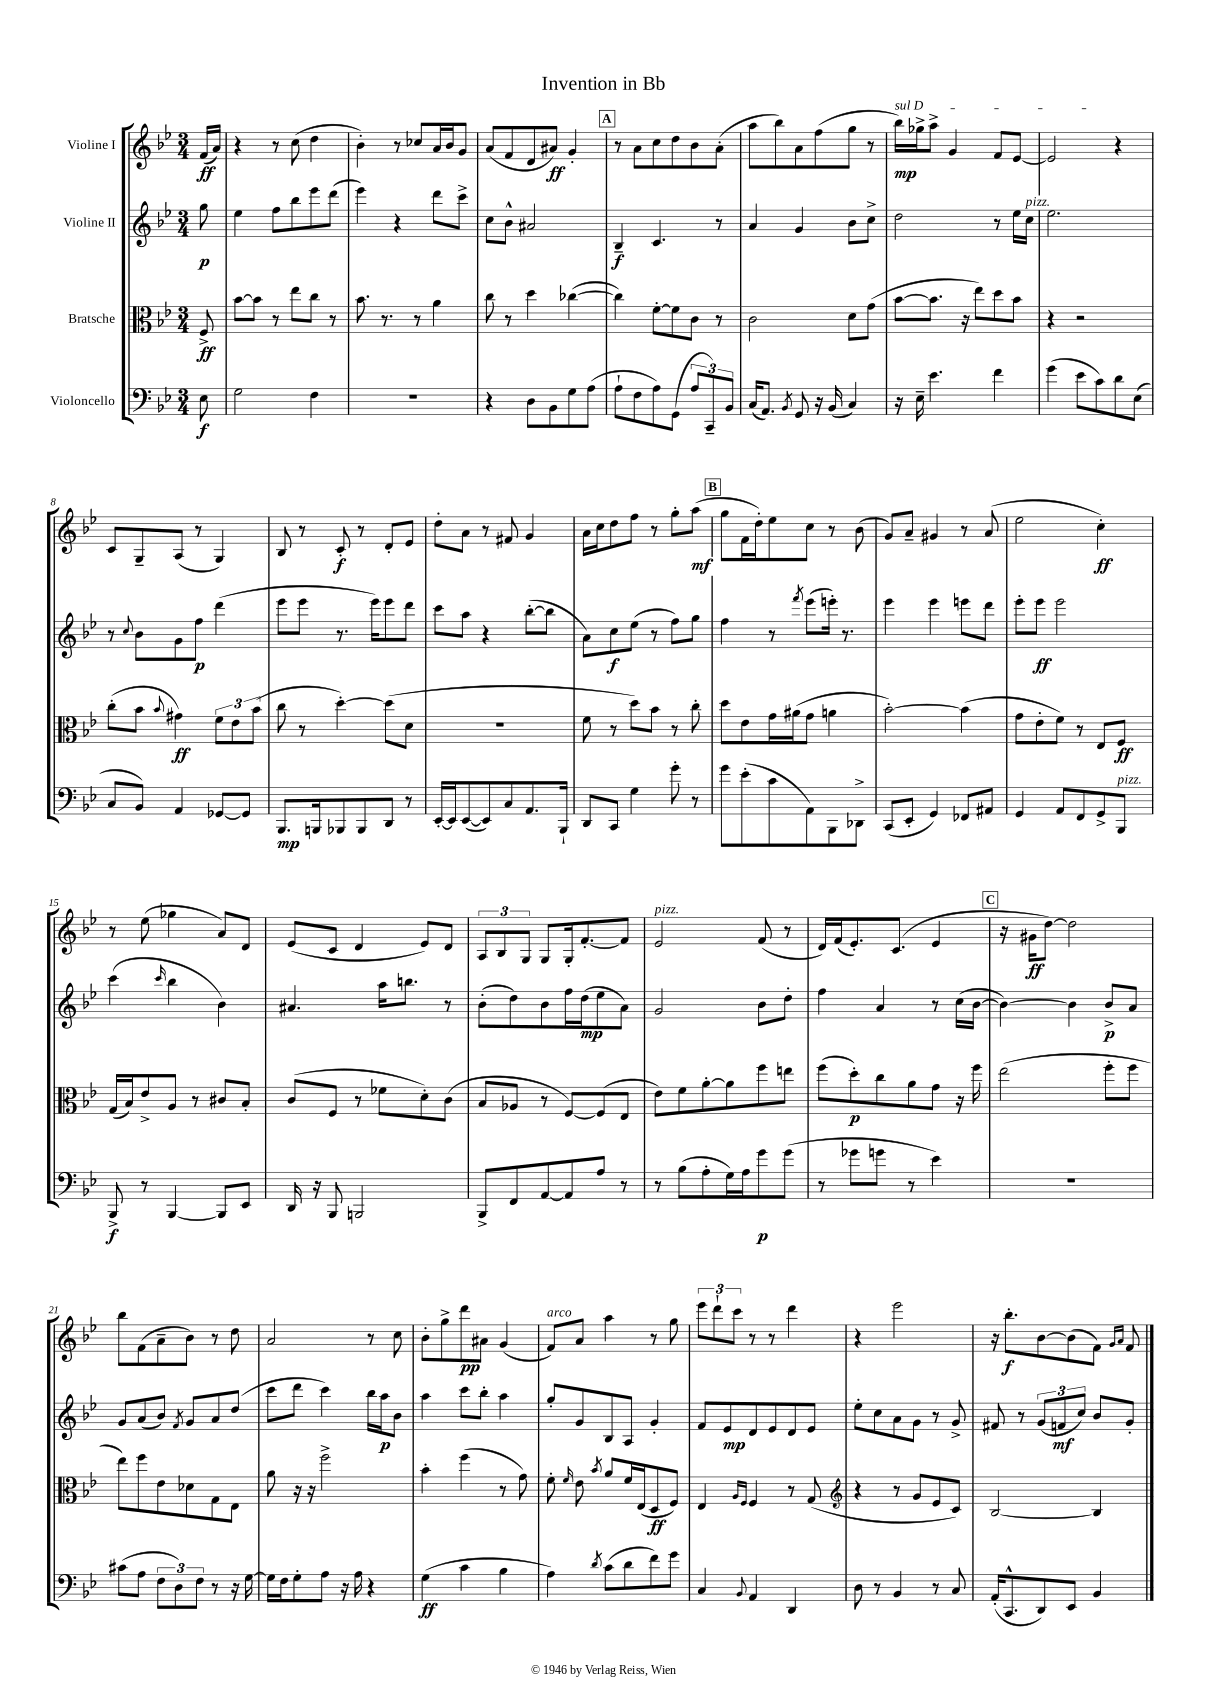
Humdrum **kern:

**kern	**kern	**kern	**kern
*staff4	*staff3	*staff2	*staff1
*clefF4	*clefC3	*clefG2	*clefG2
*k[b-e-]	*k[b-e-]	*k[b-e-]	*k[b-e-]
*M3/4	*M3/4	*M3/4	*M3/4
8E-	8F^	8gg	(16f
.	.	.	16a)
=	=	=	=
2G	[8b-	4ee-	4r
.	8b-]	.	.
.	8r	8ff	8r
.	8ee-	8bb-	(8cc
4F	8cc	8eee-	4dd
.	8r	(8ddd	.
=	=	=	=
2.r	8.b-	4eee-)	4b-')
.	8.r	.	.
.	.	4r	8r
.	8r	.	8cc-
.	4a	8ddd	16a
.	.	.	16b-
.	.	8ccc^	8g
=	=	=	=
4r	8cc	8cc	(8a
.	8r	8b-^^	8f
8D	4dd	2a#	8d
8BB-	.	.	8a#)
8G	([4cc-	.	4g'
(8A	.	.	.
=	=	=	=
8A`	4cc-])	4B-~	8r
8F	.	.	8a
8A)	[8f'	4.c	8cc
(8GG	8f]	.	8dd
12A	8c	.	8b-
12CC~)	.	.	.
.	8r	8r	(8a'
12BB-	.	.	.
=	=	=	=
(16C	2c	4a	8aa
8.AA)	.	.	.
.	.	.	8bb-)
8qBB-	.	.	.
8GG	.	4g	8a
16r	.	.	(8ff
(16BB-	.	.	.
4C)	8d	8b-	8gg
.	(8g	8cc^	8r
=	=	=	=
16r	[8b-	2dd	16bb-)
16E-~	.	.	16gg-^
4.e-	8.b-]	.	8aa^
.	.	.	4g
.	16r	.	.
.	8ee-)	.	.
4f	8dd	8r	8f
.	8b-	16ee-	[8e-
.	.	16cc	.
=	=	=	=
(4g	4r	2.ee-	2e-]
8e-	2r	.	.
8c)	.	.	.
8d	.	.	4r
(8E-	.	.	.
=	=	=	=
8C	(8cc'	8r	8c
.	.	8qqcc	.
8BB-)	8b-	8b-	8G~
.	8qqb-	.	.
4AA	4g#)	8g	(8A
.	.	8ff	8r
[8GG-	12f	(4ddd	4G)
.	12e-	.	.
8GG-]	.	.	.
.	(12b-	.	.
=	=	=	=
8.BBB-	8cc	8eee-	8B-
.	8r	8eee-	8r
16BBB	.	.	.
8BBB-	[4dd')	8.r	8c'
8BBB-	.	.	8r
.	.	16eee-)	.
8DD	(8dd]	8eee-	8d'
8r	8d	8ddd	8e-
=	=	=	=
[16EE-'	2.r	8ccc	8dd'
16EE-]	.	.	.
([8EE-	.	8aa	8a
8EE-])	.	4r	8r
8C	.	.	8f#
8.AA	.	([8bb-'	4g
.	.	8bb-]	.
16BBB-`	.	.	.
=	=	=	=
8DD	8f	8a)	16a
.	.	.	16cc
8CC	8r	8cc	8dd
4G	8dd)	(8ee-	8ff
.	8b-	8r	8r
8g'	8r	8ff)	8gg'
8r	8cc'	8gg	(8aa
=	=	=	=
8g	8dd	4ff	8gg
(8e-'	8e-	.	16f
.	.	.	16dd')
8c	16g	8r	8ee-
.	(16a#	.	.
.	.	8qfff	.
8AA)	8g	(8eee-	8cc
8BBB-	4a	16eee')	8r
.	.	8.r	.
8DD-^	.	.	(8b-
=	=	=	=
(8CC	[2b-')	4eee-	8g)
8EE-'	.	.	8a~
4GG)	.	4eee-	4g#
8FF-	(4b-]	8eee	8r
8AA#	.	8ddd	(8a
=	=	=	=
4GG	8g	8eee-'	2ee-
.	8e-'	8eee-	.
8AA	8f)	2eee-	.
8FF	8r	.	.
8GG^	8E-	.	4cc')
8BBB-	8F	.	.
=	=	=	=
8BBB-^	(16G	(4ccc	8r
.	16B-)	.	.
8r	8e-^	.	(8ee-
.	.	16qqccc	.
[4BBB-	8A	4bb-	4gg-
.	8r	.	.
8BBB-]	8c#	4b-)	8a)
8EE-	8B-'	.	8d
=	=	=	=
16DD	(8c	4.a#	(8e-
16r	.	.	.
8BBB-	8F	.	8c
2BBB	8r	.	4d
.	8f-	16aa	.
.	.	8.bb	.
.	8d')	.	8e-)
.	(8c	8r	8d
=	=	=	=
8BBB-^	8B-	(8b-'	12A
.	.	.	12B-
8FF	8A-	8dd)	.
.	.	.	12G
[8AA	8r	8b-	8G
8AA]	[8F)	16ff	16G'
.	.	(16dd	[8.f'
8A	(8F]	8ee-	.
8r	8E-	8a)	8f]
=	=	=	=
8r	8e-)	2g	2e-
(8B-	8f	.	.
8A'	[8a'	.	.
16G)	8a]	.	.
16A	.	.	.
8g	8ff	8b-	(8f
(8g	8ee	8dd'	8r
=	=	=	=
8r	(8ff	4ff	16d)
.	.	.	(16f
8g-	8dd')	.	8.e-')
8g	8cc	4a	.
.	.	.	(8.c
8r	8a	.	.
4e-)	8g	8r	4e-
.	16r	(16cc	.
.	16ff	[16b-	.
=	=	=	=
2.r	(2ee-	4b-_)	16r
.	.	.	16g#
.	.	.	[8dd)
.	.	4b-]	2dd]
.	8ff'	8b-^	.
.	8ff	8a	.
=	=	=	=
(8c#	8ee-)	8g	8bb-
8A	8ff	(8a	(8f
12F	8e-	8b-)	8a~
12D)	.	.	.
.	.	8qf	.
.	8d-	8g	8b-)
12F	.	.	.
8r	8G	8a	8r
16r	8E-	(8dd	8dd
[16G	.	.	.
=	=	=	=
16G]	8a	8ccc	2a
16F	.	.	.
8G'	16r	8ddd	.
.	16r	.	.
8A	2ff^	4ccc)	.
16r	.	.	.
16A	.	.	.
4r	.	16bb-	8r
.	.	16aa	.
.	.	8b-	8cc
=	=	=	=
(4G	4b-'	4aa	8b-'
.	.	.	8gg^
4c	(4ff	8ccc	8ddd
.	.	8bb-'	8a#
4B-	8r	4aa	(4g
.	8g)	.	.
=	=	=	=
4A)	8f'	8gg'	8f)
.	16qqf	.	.
.	8e-	8g	8a
8qd	8qb-	.	.
(8c	8a	8B-	4aa
8d	16f	8A	.
.	(16E-	.	.
8f)	8D	4g'	8r
8g	8F)	.	8gg
=	=	=	=
4C	4E-	8f	12eee-
.	.	.	12ddd`
.	.	8e-	.
.	.	.	12ccc
.	16qqA	.	.
8qqBB-	16qqF	.	.
4AA	4F	8d	8r
.	.	8e-	8r
4DD	8r	8d	4ddd
.	(8G	8e-	.
=	=	=	=
*	*clefG2	*	*
8D	4r	8ee-'	4r
8r	.	8cc	.
4BB-	8r	8a	2eee-
.	8g	8g	.
8r	8e-	8r	.
8C	8c)	8g^	.
=	=	=	=
(16AA'	[2B-	8f#	16r
8.CC^^	.	.	8.bb-'
.	.	8r	.
8DD)	.	(12g	[8b-
.	.	12f	.
8EE-	.	.	(8b-]
.	.	12cc)	.
4BB-	4B-]	8b-	8f)
.	.	.	16qqg
.	.	.	16qqa
.	.	8g'	8f
==	==	==	==
*-	*-	*-	*-
